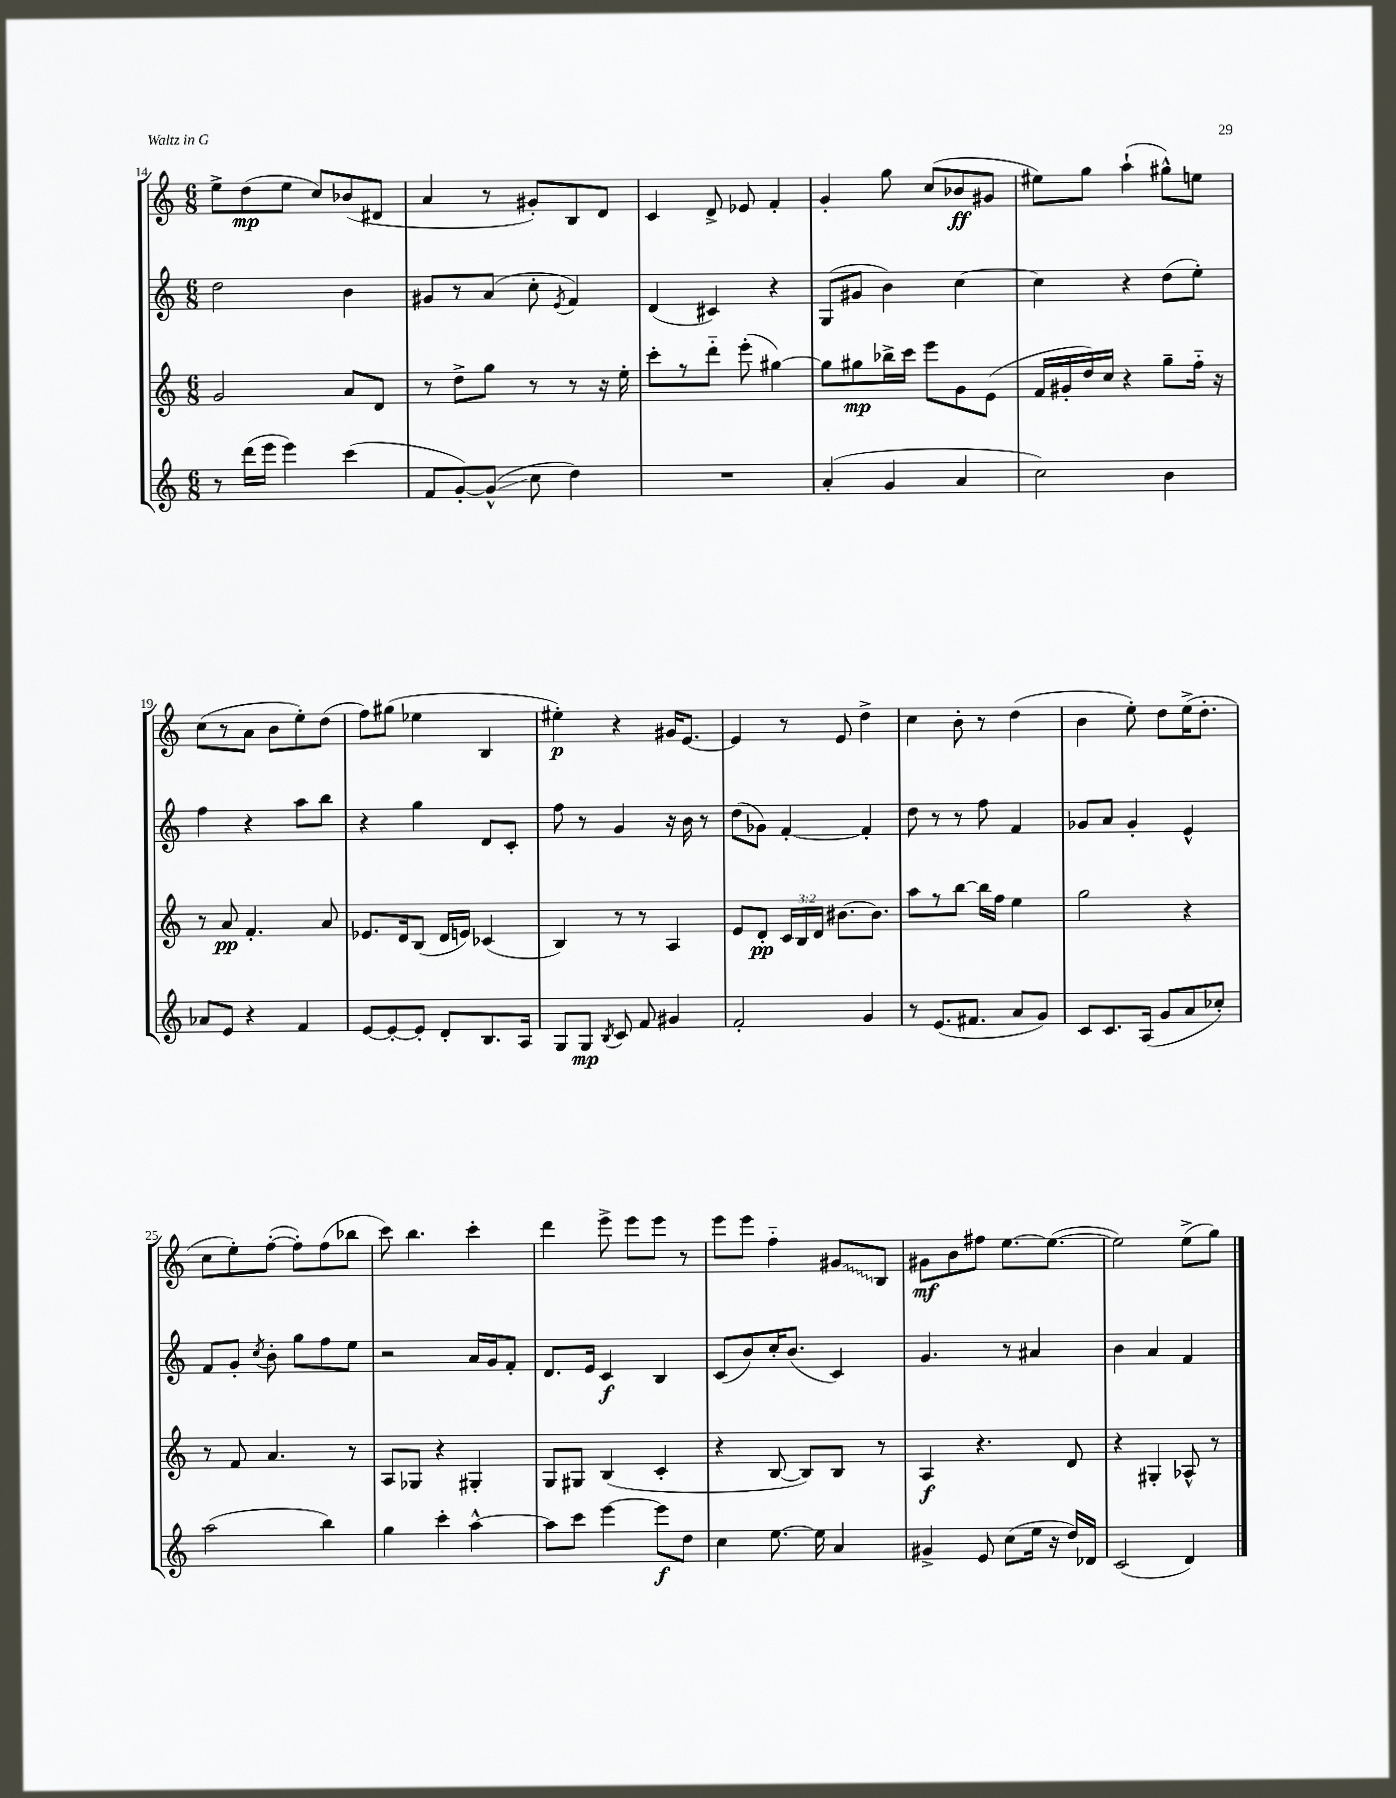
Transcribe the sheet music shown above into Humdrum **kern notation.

**kern	**kern	**kern	**kern
*staff4	*staff3	*staff2	*staff1
*clefG2	*clefG2	*clefG2	*clefG2
*k[]	*k[]	*k[]	*k[]
*M6/8	*M6/8	*M6/8	*M6/8
8r	2g	2dd	8ee^
(16ddd	.	.	(8dd
16eee	.	.	.
4eee)	.	.	8ee
.	.	.	8cc)
(4ccc	8a	4b	(8b-
.	8d	.	8d#
=	=	=	=
8f	8r	8g#	4a
[8g')	8dd^	8r	.
(8g^^]	8gg	(8a	8r
8cc	8r	8cc'	8g#')
.	.	8qe	.
4dd)	8r	4f)	8B
.	16r	.	8d
.	16ee'	.	.
=	=	=	=
2.r	8ccc'	(4d	4c
.	8r	.	.
.	8ddd'~	4c#)	8d^
.	(8eee'	.	8e-
.	[4gg#)	4r	4f'
=	=	=	=
(4a'	8gg#]	(8G	4g'
.	8gg#	8g#	.
4g	16bb-^	4b)	8gg
.	16ccc	.	.
.	8eee	.	(8cc
4a	8g	[4cc	8b-
.	(8e	.	8g#
=	=	=	=
2cc)	16f	4cc]	8ee#)
.	16g#'	.	.
.	16dd)	.	8gg
.	16cc	.	.
.	4r	4r	(4aa`
4b	8gg~	(8dd	8gg#^^)
.	16ff'~	8ee')	8ee
.	16r	.	.
=	=	=	=
8a-	8r	4ff	(8cc
8e	8a	.	8r
4r	4.f'	4r	8a
.	.	.	8b
4f	.	8aa	8ee')
.	8a	8bb	(8dd
=	=	=	=
[8e	8.e-	4r	8ff)
8e'_	.	.	(8gg#
.	16d	.	.
8e']	(8B	4gg	4ee-
8d'	16d	.	.
.	16e)	.	.
8.B	(4c-	8d	4B
.	.	8c'	.
16A	.	.	.
=	=	=	=
8G	4B)	8ff	4ee#')
8G	.	8r	.
8qB	.	.	.
8c	8r	4g	4r
8f	8r	.	.
4g#	4A	16r	16g#
.	.	16b	[8.e
.	.	8r	.
=	=	=	=
2f'	8e	(8dd	4e]
.	8d'	8g-)	.
.	24c	[4f'	8r
.	24B	.	.
.	24d	.	.
.	[8.b#	.	8e
4g	.	4f']	4dd^
.	8.b#]	.	.
=	=	=	=
8r	8aa	8dd	4cc
(8.e	8r	8r	.
.	[8bb	8r	8b'
8.f#	.	.	.
.	16bb]	8ff	8r
.	16ff	.	.
8a	4ee	4f	(4dd
8g)	.	.	.
=	=	=	=
8c	2gg	8g-	4b
8.c	.	8a	.
.	.	4g-'	8ee')
(16A	.	.	.
8g	.	.	8dd
8a	4r	4e^^	(16ee^
.	.	.	8.dd'
8cc-')	.	.	.
=	=	=	=
(2aa	8r	8f	8cc
.	8f	8g'	8ee')
.	.	8qcc	.
.	4.a	8b'	([8ff'
.	.	8gg	8ff'])
4bb)	.	8ff	(8ff
.	8r	8ee	8bb-
=	=	=	=
4gg	8A	2r	8ccc)
.	8G-	.	4.bb
4ccc'	4r	.	.
[4aa^^	4G#'	16a	4ccc'
.	.	16g	.
.	.	8f'	.
=	=	=	=
8aa]	8G	8.d	4ddd
8ccc	8G#	.	.
.	.	16e	.
[4eee	(4B	4c	8eee^
.	.	.	8eee
8eee]	4c'	4B	8eee
8dd	.	.	8r
=	=	=	=
4cc	4r	(8c	8eee
.	.	8b)	8eee
[8.ee	[8B	16cc'	4ff'~
.	.	(8.b	.
.	8B])	.	.
16ee]	.	.	.
4a	8B	4c)	8g#
.	8r	.	8B
=	=	=	=
4g#^	4A	4.g	8g#
.	.	.	8b
8e	4.r	.	8ff#
(8cc	.	8r	[8.ee
16ee	.	4a#	.
16r	.	.	(8.ee_
16dd)	8d	.	.
16d-	.	.	.
=	=	=	=
(2c	4r	4b	2ee])
.	4G#'	4a	.
4d)	8A-^^	4f	(8ee^
.	8r	.	8gg)
==	==	==	==
*-	*-	*-	*-
